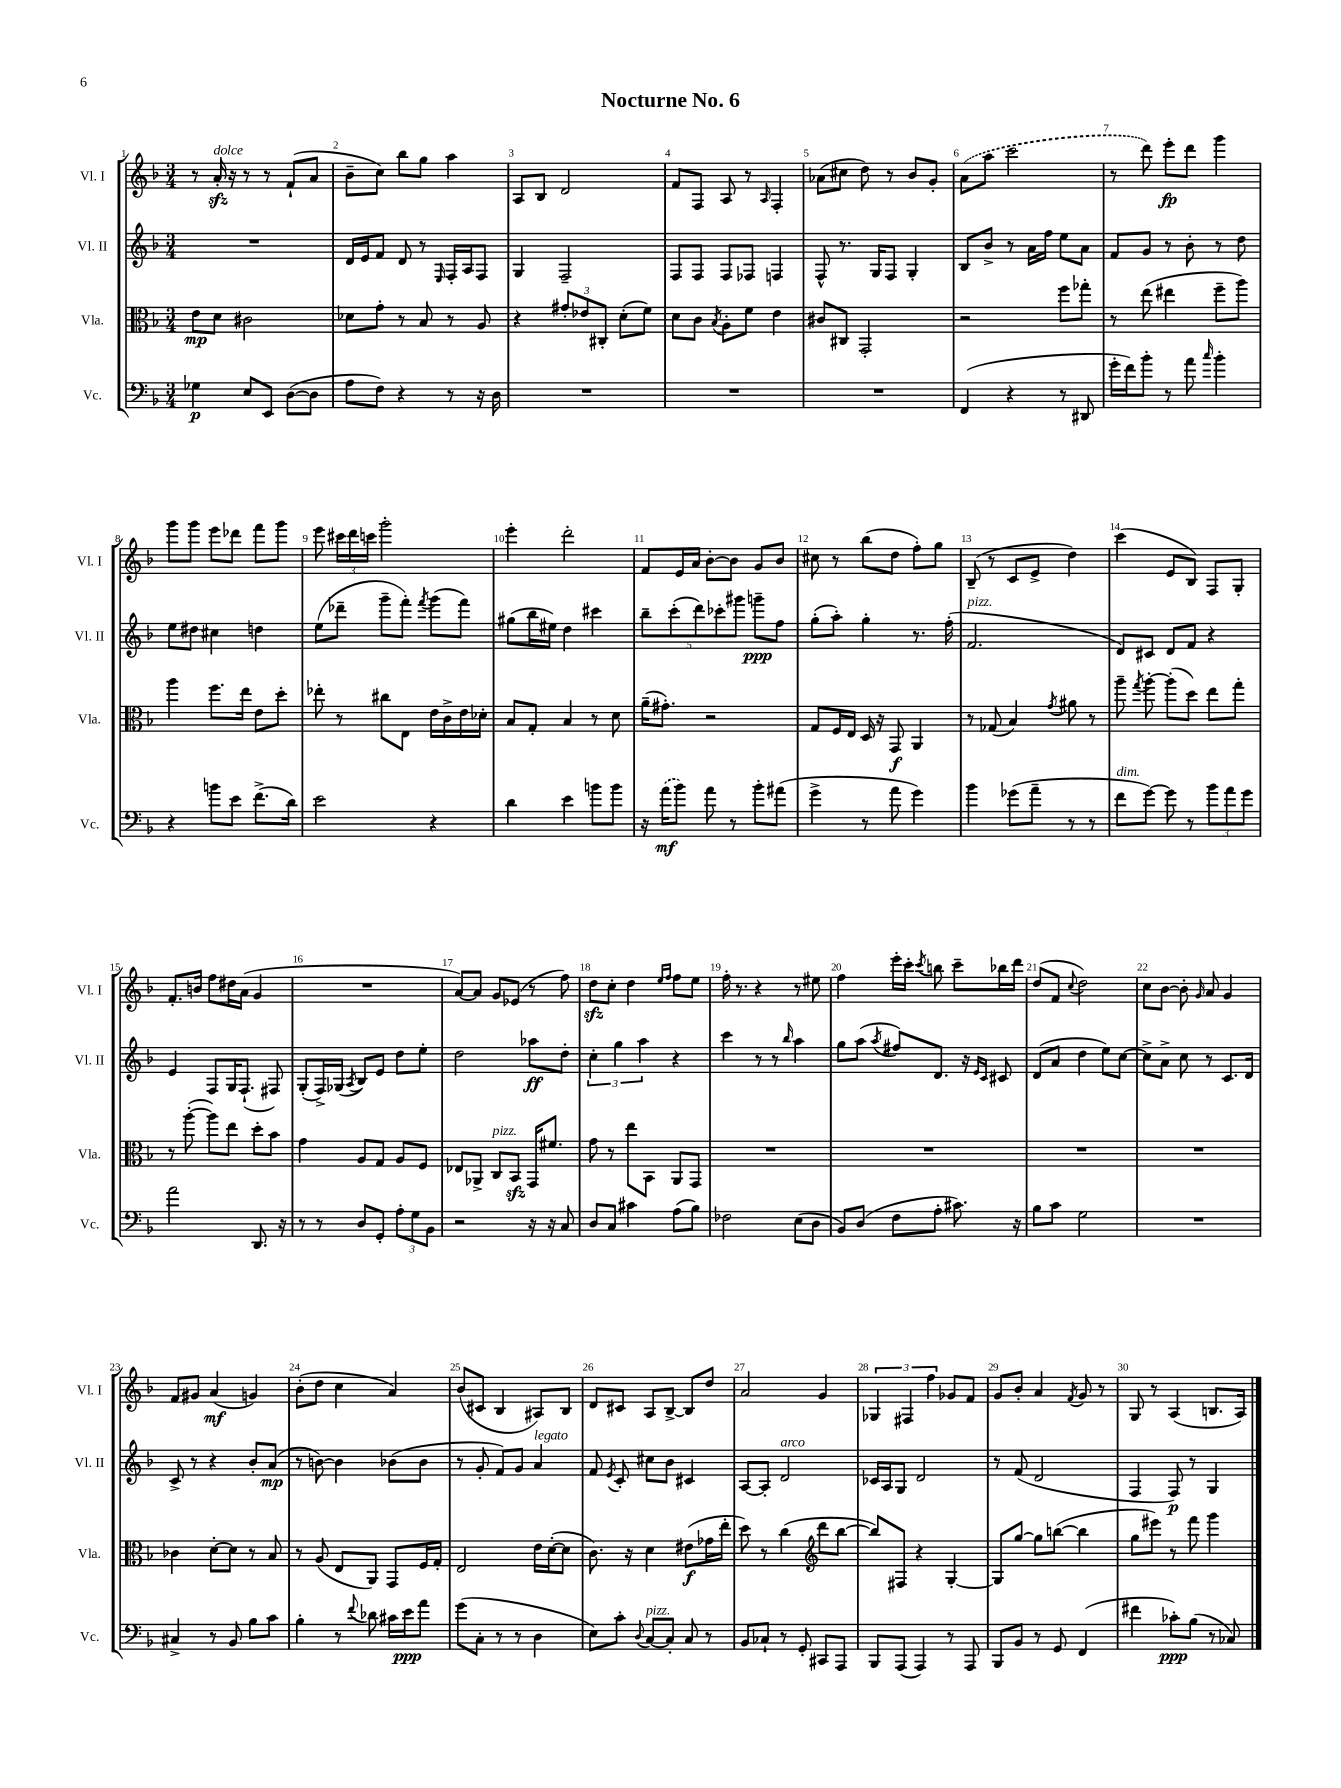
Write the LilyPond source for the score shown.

\header { title = "Nocturne No. 6" }
<<
\new StaffGroup <<
\new Staff = "s0" \with { instrumentName = "Vl. I" shortInstrumentName = "Vl. I" } {
    \clef treble \key f \major \numericTimeSignature \time 3/4
    \autoBeamOff r8 a'16-.\sfz^\markup { \italic "dolce" } r16 r8 r8 f'8[-!( a'8] |
    bes'8[-- c''8]) bes''8[ g''8] a''4 |
    a8[ bes8] d'2 |
    f'8[ f8] a8 r8 \grace { a16 } f4-. |
    aes'8[( cis''8] d''8) r8 bes'8[ g'8]-. |
    \once \slurDashed a'8[( a''8] c'''2 |
    r8 d'''8) e'''8[-.\fp d'''8] g'''4 |
    g'''8[ g'''8] e'''8[ des'''8] f'''8[ g'''8] |
    e'''8 \tuplet 3/2 { cis'''16[ d'''16 c'''16] } g'''2-. |
    e'''4-. d'''2-. |
    f'8[ e'16 a'16] bes'8[~-. bes'8] g'8[ bes'8] |
    cis''8 r8 bes''8[( d''8] f''8[-.) g''8] |
    bes8--( r8 c'8[ e'8]-> d''4) |
    c'''4( e'8[ bes8]) f8[ g8]-. |
    f'8.[-. b'16] f''8[ dis''16 a'16]( g'4 |
    R2. |
    a'8[~) a'8] g'8[ ees'8]( r8 f''8) |
    d''8[\sfz c''8]-. d''4 \grace { e''16[ f''16] } f''8[ e''8] |
    f''16-. r8. r4 r8 eis''8 |
    f''4 e'''16[-. c'''16]-. \acciaccatura { c'''8 } b''8 c'''8[-- bes''16 d'''16] |
    d''8[( f'8] \appoggiatura { c''8 } d''2) |
    c''8[ bes'8]~ bes'8-. \grace { g'16 } a'8 g'4 |
    f'8[ gis'8] a'4\mf( g'4) |
    bes'8[-.( d''8] c''4 a'4) |
    bes'8[( cis'8] bes4 ais8[) bes8] |
    d'8[ cis'8] a8[ bes8]~-> bes8[ d''8] |
    a'2 g'4 |
    \tuplet 3/2 { ges4 fis4 f''4 } ges'8[ f'8] |
    g'8[ bes'8]-. a'4 \acciaccatura { f'8 } g'8 r8 |
    g8 r8 a4( b8.[ a16]) \bar "|." |
}
\new Staff = "s1" \with { instrumentName = "Vl. II" shortInstrumentName = "Vl. II" } {
    \clef treble \key f \major \numericTimeSignature \time 3/4
    \autoBeamOff R2. |
    d'16[ e'16 f'8] d'8 r8 \grace { e16 } f16[-. a16 f8] |
    g4 f2-- |
    f8[ f8] f8[ fes8] f4 |
    f8-^ r8. g16[ f8] g4-. |
    bes8[ bes'8]-> r8 a'16[ f''16] e''8[ a'8] |
    f'8[ g'8] r8 bes'8-. r8 d''8 |
    e''8[ dis''8] cis''4 d''4 |
    e''8[( des'''8]-- g'''8[-- f'''8]-.) \acciaccatura { f'''8 } g'''8[( f'''8]) |
    gis''8[( bes''16 eis''16]) d''4 cis'''4 |
    \tuplet 5/4 { bes''8[-- c'''8-.( d'''8) ces'''8-. gis'''8] } g'''8[--\ppp f''8] |
    g''8[-.( a''8]-.) g''4-. r8. f''16-.( |
    f'2.^\markup { \italic "pizz." } |
    d'8[) cis'8] d'8[ f'8] r4 |
    e'4 f8[ g16 f8.]-!( fis8) |
    g8[-.( f16->) ges16]( \acciaccatura { a8 } bes8[) e'8] d''8[ e''8]-. |
    d''2 aes''8[\ff d''8]-. |
    \tuplet 3/2 { c''4-. g''4 a''4 } r4 |
    c'''4 r8 r8 \grace { bes''16 } a''4 |
    g''8[ a''8]( \acciaccatura { a''8 } fis''8[) d'8.] r16 \grace { e'16[ c'16] } cis'8 |
    d'8[( a'8] d''4 e''8[) c''8]~ |
    c''8[-> a'8]-> c''8 r8 c'8.[ d'16] |
    c'8-> r8 r4 bes'8[-. a'8]\mp( |
    r8 b'8~) b'4 bes'8[( bes'8] |
    r8 g'8-. f'8[) g'8] a'4^\markup { \italic "legato" } |
    f'8 \acciaccatura { e'8 } c'8-. cis''8[ bes'8] cis'4 |
    a8[~ a8]-. d'2^\markup { \italic "arco" } |
    ces'16[ a16 g8] d'2 |
    r8 f'8( d'2 |
    f4 f8\p) r8 g4 \bar "|." |
}
\new Staff = "s2" \with { instrumentName = "Vla." shortInstrumentName = "Vla." } {
    \clef alto \key f \major \numericTimeSignature \time 3/4
    \autoBeamOff e'8[\mp d'8] cis'2 |
    des'8[ g'8]-. r8 bes8 r8 a8 |
    r4 \tuplet 3/2 { gis'8[-. ees'8 cis8]-. } d'8[-.( f'8]) |
    d'8[ c'8] \acciaccatura { bes8 } a8[-. f'8] e'4 |
    cis'8[ cis8] g,2-. |
    r2 f''8[ ges''8]-. |
    r8 e''8( eis''4 f''8[-- a''8]) |
    a''4 f''8.[ e''16] e'8[ d''8]-. |
    ees''8-. r8 cis''8[ e8] e'16[ c'16-> e'16 des'16]-. |
    bes8[ g8]-. bes4 r8 d'8 |
    a'16[--( gis'8.]-.) r2 |
    g8[ f16 e16] d16 r16 g,8\f a,4 |
    r8 ges8( bes4) \acciaccatura { g'8 } ais'8 r8 |
    a''8-- \acciaccatura { g''8 } a''8~-. a''8[-.( d''8]) e''8[ g''8]-. |
    r8 a''8~-.( a''8[) e''8] d''8[-. bes'8] |
    g'4 a8[ g8] a8[ f8] |
    ees8[ aes,8]-> c8[^\markup { \italic "pizz." } bes,8]\sfz g,16[ fis'8.] |
    g'8 r8 e''8[ bes,8] a,8[ g,8] |
    R2. |
    R2. |
    R2. |
    R2. |
    ces'4 d'8[~-. d'8] r8 bes8 |
    r8 a8( e8[ a,8]) g,8[ f16 g16]-. |
    e2 e'16[ d'16~-.( d'8] |
    c'8.) r16 d'4 eis'8[\f( ges'16 e''16]-. |
    d''8) r8 c''4( \clef treble d'''8[ bes''8]~ |
    bes''8[) fis8] r4 g4~-. |
    g8[ g''8]~ g''8[ b''8]~( b''4 |
    g''8[ eis'''8]) r8 f'''8 g'''4 \bar "|." |
}
\new Staff = "s3" \with { instrumentName = "Vc." shortInstrumentName = "Vc." } {
    \clef bass \key f \major \numericTimeSignature \time 3/4
    \autoBeamOff ges4\p e8[ e,8] d8[~( d8] |
    a8[ f8]) r4 r8 r16 d16 |
    R2. |
    R2. |
    R2. |
    f,4( r4 r8 dis,8 |
    g'16[-. f'16) bes'8]-. r8 a'8 \grace { c''16 } bes'4-. |
    r4 b'8[ e'8] f'8.[->( d'16]) |
    e'2 r4 |
    d'4 e'4 b'8[ b'8] |
    r16 \once \slurDashed a'16[\mf( bes'8]) a'8 r8 bes'8[-. ais'8]( |
    g'4-> r8 a'8 g'4) |
    bes'4 ges'8[( a'8]-- r8 r8 |
    f'8[^\markup { \italic "dim." } g'8]~) g'8 r8 \tuplet 3/2 { bes'8[ a'8 g'8] } |
    a'2 d,8. r16 |
    r8 r8 d8[ g,8]-. \tuplet 3/2 { a8[-. g8 bes,8] } |
    r2 r16 r16 c8 |
    d8[ c8] cis'4 a8[( bes8]) |
    fes2 e8[( d8] |
    bes,8[) d8]( f8[ a8]-. cis'8.) r16 |
    bes8[ c'8] g2 |
    R2. |
    cis4-> r8 bes,8 bes8[ c'8] |
    bes4-. r8 \appoggiatura { f'8 } des'8 cis'16[ e'16\ppp a'8] |
    g'8[( c8]-. r8 r8 d4 |
    e8[) c'8]-. \appoggiatura { d8 } c8[~^\markup { \italic "pizz." } c8]-. c8 r8 |
    bes,8[ ces8]-! r8 g,8-. cis,8[ a,,8] |
    bes,,8[ a,,8]( a,,4) r8 a,,8 |
    bes,,8[ bes,8] r8 g,8 f,4( |
    fis'4 ces'8[-.\ppp) bes8]( r8 ces8) \bar "|." |
}
>>
>>
\layout { \context { \Score \override BarNumber.break-visibility = ##(#f #t #t) barNumberVisibility = #all-bar-numbers-visible } }
